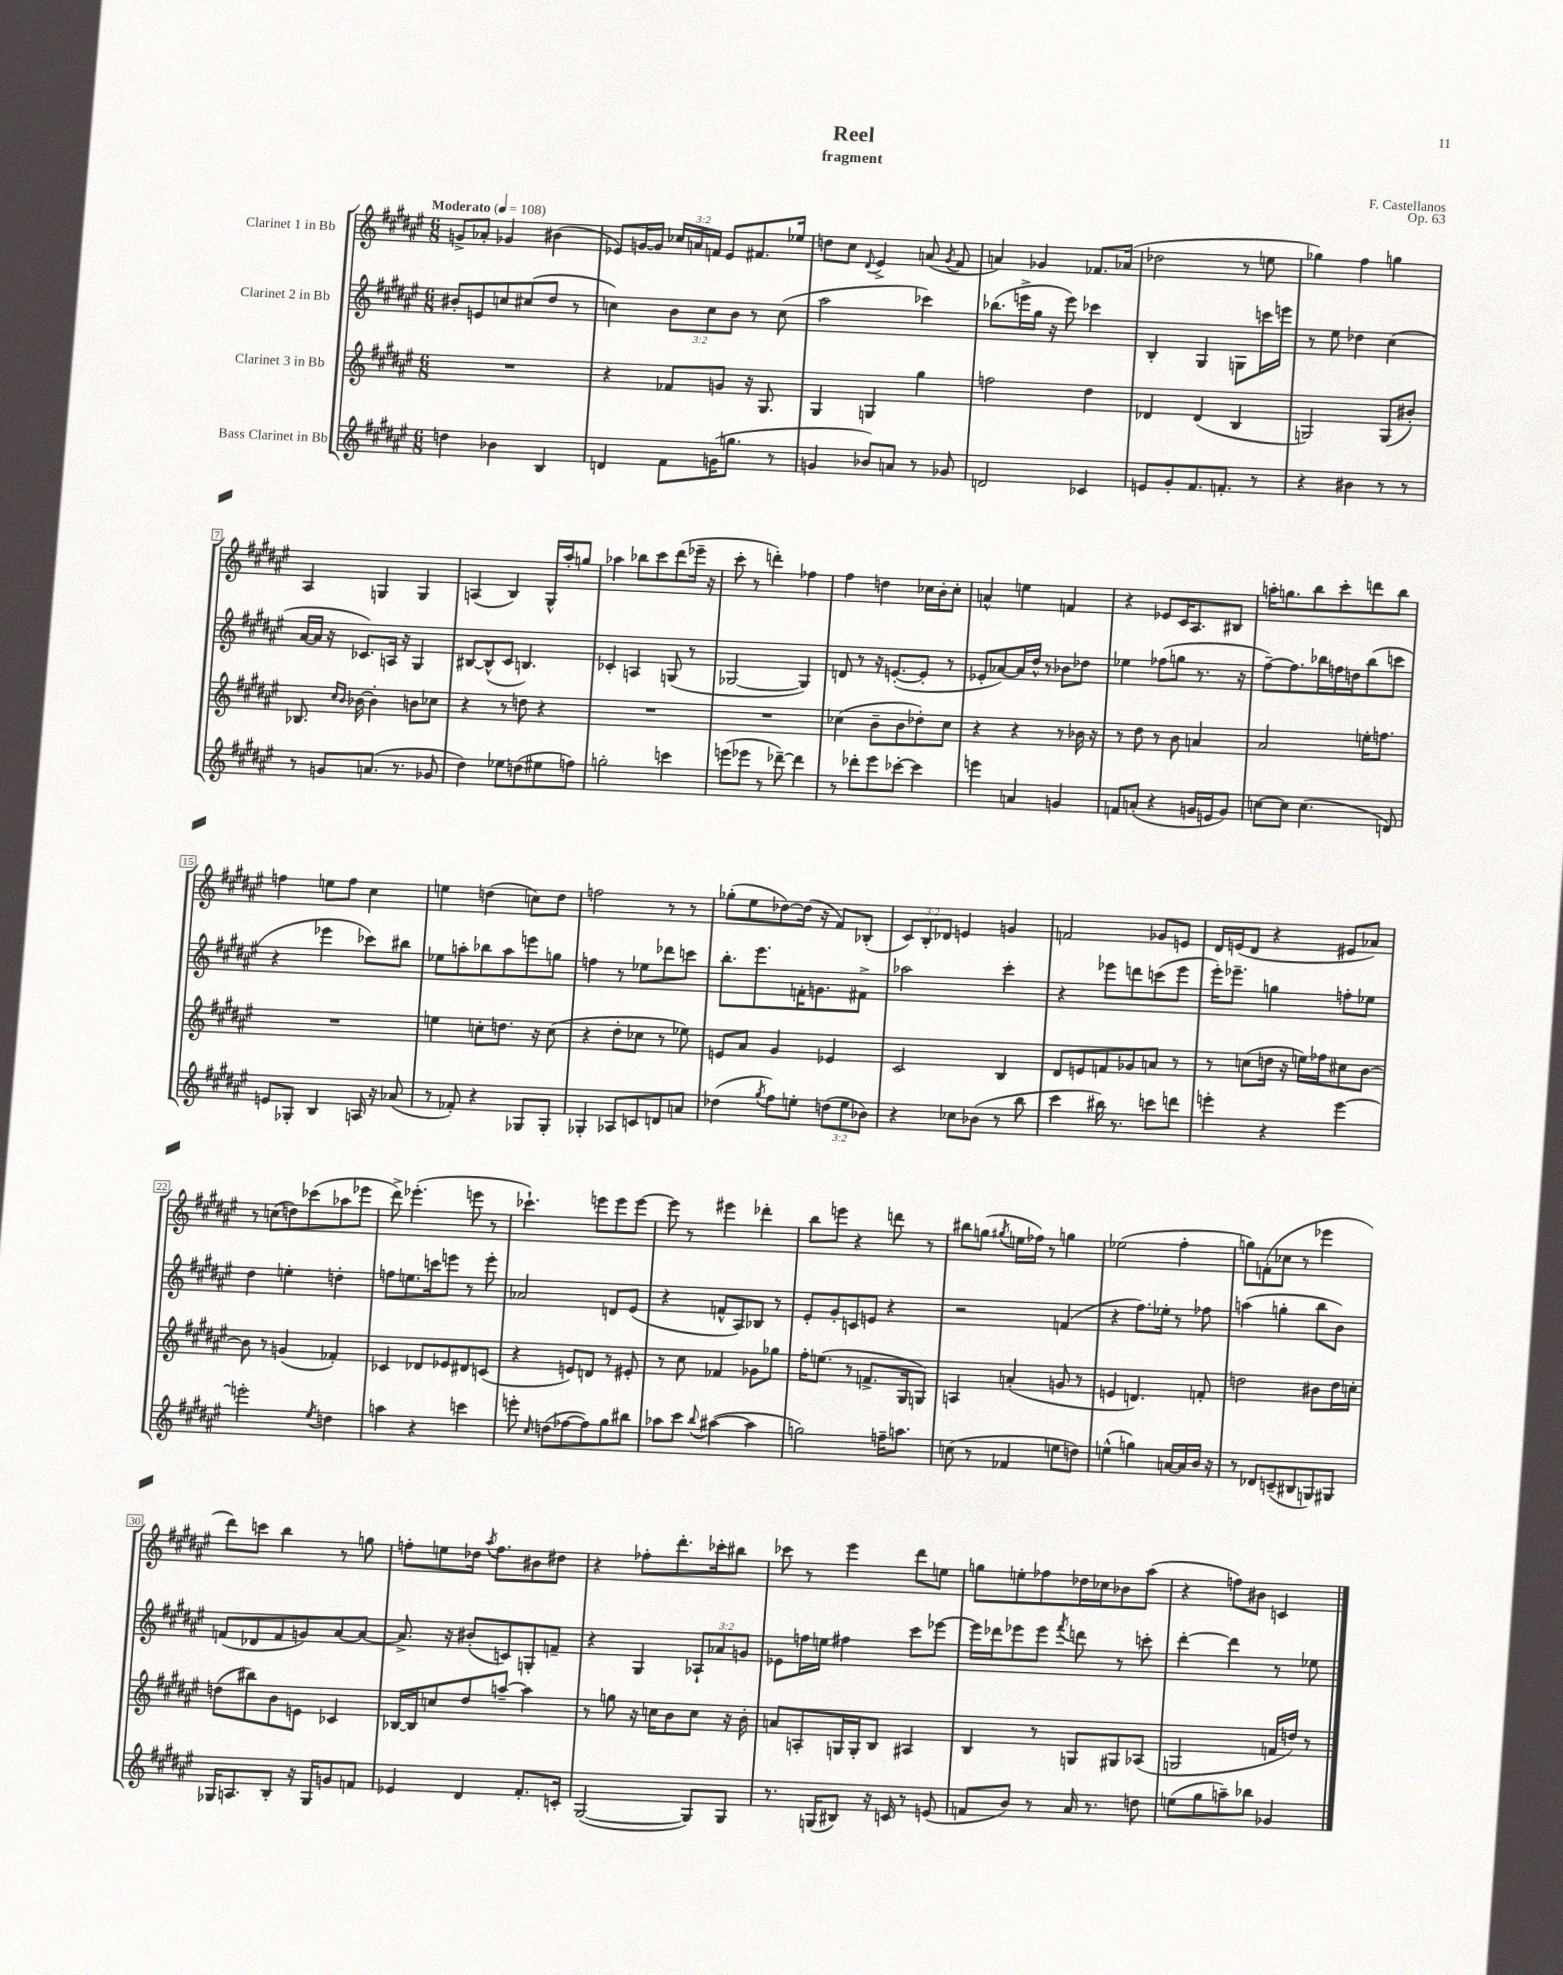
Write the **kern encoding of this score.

**kern	**kern	**kern	**kern
*part4	*part3	*part2	*part1
*staff4	*staff3	*staff2	*staff1
*I"Bass Clarinet in Bb	*I"Clarinet 3 in Bb	*I"Clarinet 2 in Bb	*I"Clarinet 1 in Bb
*clefG2	*clefG2	*clefG2	*clefG2
*k[f#c#g#d#a#e#]	*k[f#c#g#d#a#e#]	*k[f#c#g#d#a#e#]	*k[f#c#g#d#a#e#]
*M6/8	*M6/8	*M6/8	*M6/8
*MM108	*MM108	*MM108	*MM108
=1	=1	=1	=1
!	!	!	!LO:TX:a:B:t=Moderato
4ddn\	2.r	8b#X'/L	8gn^/L
.	.	8en/	8a-X'/J
4b-X\	.	8ccn/	4g-X/
.	.	(8cc#X/	.
4B/	.	8dd#/J	(4b#X\
.	.	8r	.
=2	=2	=2	=2
4dn/	4r	4ccn\)	8e-X/L)
.	.	.	[16gn/L
.	.	.	16g/JJ]
8f#\L	8f-X/L	12b\L	24cc-X/LL
.	.	.	24an/
.	.	12cc\	24fn/JJ
(16gn\K	8gn/J	.	8e-/L
.	.	12b\J	.
8.ggn\J	.	.	.
.	16r	8r	8.f#X/
.	8.G#/	.	.
8r	.	(8cc\	.
.	.	.	16ee-X/Jk
=3	=3	=3	=3
4gn/	4G#/	2aa#\	8ddn\L
.	.	.	8cc#\J
.	.	.	8qqd#/
8b-X/L)	4Gn/	.	4e#^/
8an/J	.	.	.
8r	4gg#\	4ccc-X\)	(8an/
.	.	.	8qg#/
8g-X/	.	.	8f#/
=4	=4	=4	=4
2dn/	2ffn\	(8.bb-X\L	4an/)
.	.	16eeen^\L	.
.	.	16gg#\JJ	4g-X/
.	.	16r	.
.	.	8eee\)	.
4c-X/	4dd#\	4ccc-X\	8.f-X/L
.	.	.	(16a-X/Jk
=5	=5	=5	=5
8en/L	4d-X/	4B'/	2dd-X\
8g#'/	.	.	.
8.f#/	(4d-/	4G#/	.
8.fn'/J	.	.	.
.	4B/	8Gn\L	8r
8r	.	16cccn\L	8een\
.	.	16eeen\JJ	.
=6	=6	=6	=6
4r	2Gn/)	8r	4gg-X\)
.	.	8ee#\	.
4b#X\	.	4dd-X\	4ff#\
8r	(8G/L	(4cc#\	4ggn\
8r	8b#X'/J)	.	.
!!LO:LB:g=z
=7	=7	=7	=7
8r	8.B-X/	[16a#/LL	4A#/
.	.	16a#/JJ]	.
8gn/L	.	16r	.
.	16qqcc#/LL	.	.
.	16qqb/JJ	.	.
.	[16b-X\	8.c-X/L)	.
(8.an/J	4b-'\]	.	4Gn/
.	.	16An/Jk	.
8.r	.	16r	.
.	8bn\L	4G#/	4G/
8g-X/	8cc-X\J	.	.
=8	=8	=8	=8
4dd#\)	4r	[8B#X/L	(4An/
.	.	(8B#^^/]	.
8ee-X\L	8r	8c#/J	4B/)
(8ddn\	8ddn\	4.Bn/)	.
8ee#X\	4r	.	16G#^^/LL
.	.	.	16aa#'/J
8ffn\J)	.	.	8ggn/J
=9	=9	=9	=9
2ggn'\	2.r	4c-X'/	4aa-X\
.	.	4An/	8bb-X\L
.	.	.	8ccc#\
4cccn\	.	(8Gn/	(8ddd#\
.	.	8r	16eee-X~\Jk
.	.	.	16r
=10	=10	=10	=10
(8eeen\L	2.r	[2G-X/	8ccc#'\
8eee-X\J	.	.	8r
8r	.	.	4dddn'\)
[8ddd-X~\)	.	.	.
4ddd-\]	.	4G-/])	4ff-X\
=11	=11	=11	=11
8r	(4cc-X\	8dn/	4ff#\
8ddd-X'\L	.	8r	.
8eee#\	8b~\L	16r	4ddn\
.	.	([8.en'/L	.
[8ccc-X'\J	8b\	.	.
4ccc-\]	8dd-X'\)	8e'/J]	16cc-X\LL
.	.	.	16b'\J
.	8cc-\J	8r	8cc-'\J
=12	=12	=12	=12
4eeen\	4r	8e-X'/L	4an^^/
.	.	[8a-X/)	.
4an/	4r	16a-/L]	4een\
.	.	16dd#^^/JJ	.
.	.	8r	.
4gn/	8r	8b-X\L	4fn/
.	16b-X\	8dd-X\J	.
.	16r	.	.
=13	=13	=13	=13
8fn/L	8r	4ee-X\	4r
(8an'/J	8dd#\	.	.
4r	8r	(8ff-X\L	8e-X/L
.	8b\	8ggn\J	16c#/K
.	.	.	8.A#/
16gn/LL	4an/	8.r	.
16en/J	.	.	.
8g/J)	.	.	8B#X/J
.	.	16r	.
=14	=14	=14	=14
[8ccn\L	2a#/	[8ff#~\L)	16aan'\KL
.	.	.	8.ggn\
8cc\J]	.	8.ff#\]	.
(4.cc\	.	.	8bb\
.	.	16bb-X\L	.
.	.	16ffn\	8ccc#'\
.	.	16ddn\J	.
.	16een'\KL	(8bb-\	8dddn\
.	8.ffn\J	.	.
8dn/)	.	8cccn\J	8bb\J
!!LO:LB:g=z
=15	=15	=15	=15
8en/L	2.r	4r	4ffn\
8G-X'/J	.	.	.
4B/	.	4eee-X\	8een\L
.	.	.	8ff\J
16An/	.	8ccc-X\L)	4cc#\
16r	.	.	.
(8a-X/	.	8bb#X\J	.
=16	=16	=16	=16
8r	4een\	8ee-X\L	4een\
8f-X'/)	.	8aan'\	.
4r	8ccn'\L	8bb-X\	(4ddn\
.	8.ddn\J	8aa\	.
8G-X/L	.	8eeen\	8ccn\L)
.	16r	.	.
8G-'/J	(8cc\	8ggn\J	8dd\J
=17	=17	=17	=17
4G-X'/	4r	4ffn\	2ffn\
8A-X/L	8dd#'\L	8r	.
8cn/	8cc-X\J	8ee-X\L	.
8dn/	8r	8ddd-X\	8r
8an/J	8ee-X\)	8cccn\J	8r
=18	=18	=18	=18
(4dd-X\	8en/L	8.bb'\L	(8gg-X'\L
.	8a#/J	.	8ee#\
.	.	8.eee#\	.
8qgg#/	.	.	.
8ff#\L)	4g#/	.	[8dd-X\)
8een'\J	.	16fn'\K	(16dd-\Jk]
.	.	8.gn\	16r
(12ddn\L	4e-X/	.	8f#/L)
12ee\	.	.	.
.	.	8f#X^\J	(8B-X'/J
12b-X\J)	.	.	.
=19	=19	=19	=19
4r	2c#/	2aa-X\	12c#/L)
.	.	.	12B'/
.	.	.	12d-X/J
8cc-X\L	.	.	4en/
(8b-X\J	.	.	.
8r	4B/	4ccc#'\	4gn/
8bb\	.	.	.
=20	=20	=20	=20
4ccc#\	8d#/L	4r	2fn/
.	8en/	.	.
16bb#X\)	8fn/	8eee-X\L	.
8.r	.	.	.
.	8g-X/	8dddn\	.
8cccn\L	8an/J	(8cccn\	8g-X/L
8dddn\J	8r	8eee-\J	8en/J
=21	=21	=21	=21
4eeen'\	8r	16eee#'\KL)	16d#/LL
.	.	8.eee-X~\J	(16en/J
.	(8ccn\L	.	8d#/J
4r	16ddn\Jk	4ggn\	4r
.	16r	.	.
.	16een\LL)	.	.
.	16ff-X\J	.	.
[4eee\	8cc#X\	8ffn'\L	8e#X/L
.	[8b\J	8ee-X\J	8a-X/J)
!!LO:LB:g=z
=22	=22	=22	=22
2eeen'\]	8b\]	4dd#\	8r
.	8r	.	(8ccn\L
.	(4gn/	4een'\	8ddn\)
.	.	.	(8ccc-X\
8qee#/	.	.	.
4ddn\	4f-X'/)	4ddn'\	8aa-X\
.	.	.	8eee-X\J
=23	=23	=23	=23
4aan\	4c-X/	8ffn\L	8ddd#^\)
.	.	8.een\	(4.eee-X'\
4r	8d-X/L	.	.
.	.	16cccn\k	.
.	8e-X/	8eeen\J	.
4cccn\	8d#X/	8r	8eeen\
.	(8cn/J	8eee'\	8r
=24	=24	=24	=24
8eeen'\	4r	2a-X/	4.ccc-X`\)
16qqcc#/	.	.	.
(8ddn\L	.	.	.
[8ff-X\	8en/L)	.	.
8ff-\])	8dn/J	.	8eeen\L
8gg#\	8r	8dn/L	8eee\
8bb#X\J	8e#X'/	(8e#/J	[8eee\J
=25	=25	=25	=25
8aa-X\L	8r	4r	8eee\]
8ccc#\J	8cc#\	.	8r
8qqbb/	.	.	.
([4aa#X\	4f-X/	8fn^^/L	4eee#X\
.	.	8A#/)	.
4aa#\]	8g-X\L	8B-X/J	4ddd-X'\
.	8gg-X\J	8r	.
=26	=26	=26	=26
2ggn\)	16ff#'\KL	8e#'/L	8bb\L
.	(8.een\J	.	.
.	.	8g#'/	8eeen\J
.	8r	8cn/	4r
.	8.fn^/L	8en/J	.
16ffn~\KL	.	4r	8dddn\
8.aan\J	16G#/k	.	.
.	8Gn/J)	.	8r
=27	=27	=27	=27
(8ccn\	4An/	2r	8bb#X\L
8r	.	.	(8ggn\J
.	.	.	8qgg#X/
4f-X/	(4an'/	.	16een\LL
.	.	.	16ff-X\JJ)
.	.	.	8r
8een\L	8gn/	(4fn/	4ggn\
8ddn\J)	8r	.	.
=28	=28	=28	=28
(4een^^\	4en/	4r	(2ee-X\
4ggn\)	4.dn/)	8.ff#\L)	.
.	.	16ee-X'\Jk	.
[16an/LL	.	8r	4ff#'\
16a/]	.	.	.
16b/JJ	8fn'/	8ff-X\	.
16r	.	.	.
=29	=29	=29	=29
8r	2ddn\	(4aan\	8ggn\L)
8d-X/L	.	.	(8fn'\
(8cn~/	.	4ggn'\	8cc-X\J
8B#X/	.	.	8r
8Gn/)	8b#X\L	8bb\L	4eee-X\
8G#X/J	16dd\L	8b\J)	.
.	16ccn'\JJ	.	.
!!LO:LB:g=z
=30	=30	=30	=30
16G-X/KL	(8ddn\L	(8fn/L	8ddd#\L)
8.An/	.	.	.
.	8bb#X\)	8d-X/	8cccn\J
8B'/J	8b\	8f/	4bb\
16r	8en\J	8gn/)	.
16G-/KL	.	.	.
8gn/	4c-X/	[8a#/	8r
8fn/J	.	8a#/J_	8ggn\
=31	=31	=31	=31
4e-X/	[16B-X/LL	8.a#^/]	8ffn'\L
.	16B-/J]	.	.
.	8ccn/	.	8een\
.	.	16r	.
4d#/	8dd#/	(8b#X'/L	16dd-X\Jk
.	.	.	8qaa#/
.	.	.	8.ff\L
.	[8aan~/J	8cn/)	.
8.f#'/L	4aa\]	8Gn'/	8b#X\
.	.	8fn~/J	8dd#X\J
16cn'/Jk	.	.	.
=32	=32	=32	=32
([2G#/	8r	4r	4r
.	8ggn\	.	.
.	16r	4G#/	8ff-X'\L
.	16ccn\KL	.	.
.	8b\	.	8.ddd#'\
8G#/L])	8cc\J	12A-X`/L	.
.	.	.	16ccc-X'\k
.	.	12a-X/	.
8G#/J	16r	.	8bb#X\J
.	.	12gn/J	.
.	16b'\	.	.
=33	=33	=33	=33
8.r	8an/L	8e-X\L	8ccc-X\
.	8An'/	16ffn\L	8r
(16Gn/KL	.	16een\JJ	.
8B#X/J)	16Gn/L	4ff#X\	4eee#\
.	16G'/J	.	.
16r	8B/J	.	.
16cn/	.	.	.
8r	4A#X/	8ccc#\L	8ddd#\L
(8en/	.	[8eee-X\J	8een\J
=34	=34	=34	=34
8fn/L	4B/	16eee-\LL]	8ggn\L
.	.	16ddd-X\J	.
8b/J)	.	8eee-X\	8een'\
8r	8r	8eee-\J	8ff-X\
.	.	8qfff#/	.
16a#/	8Gn/L	8dddn\	16dd-X\L
8.r	.	.	16cc-X\J
.	8G#X/	8r	8b-X\
8ddn\	(8A-X/J	8cccn'\	(8aa#\J
=35	=35	=35	=35
(8een\L	2Gn/	[4ddd#'\	4r
8gg#\	.	.	.
8aan~\)	.	4ddd#\]	8ffn\L)
8bb-X\J	.	.	8b#X\J
4g-X/	16fn/LL	8r	4cn/
.	16ddn/JJ)	.	.
.	8r	8ee-X\	.
==	==	==	==
*-	*-	*-	*-
